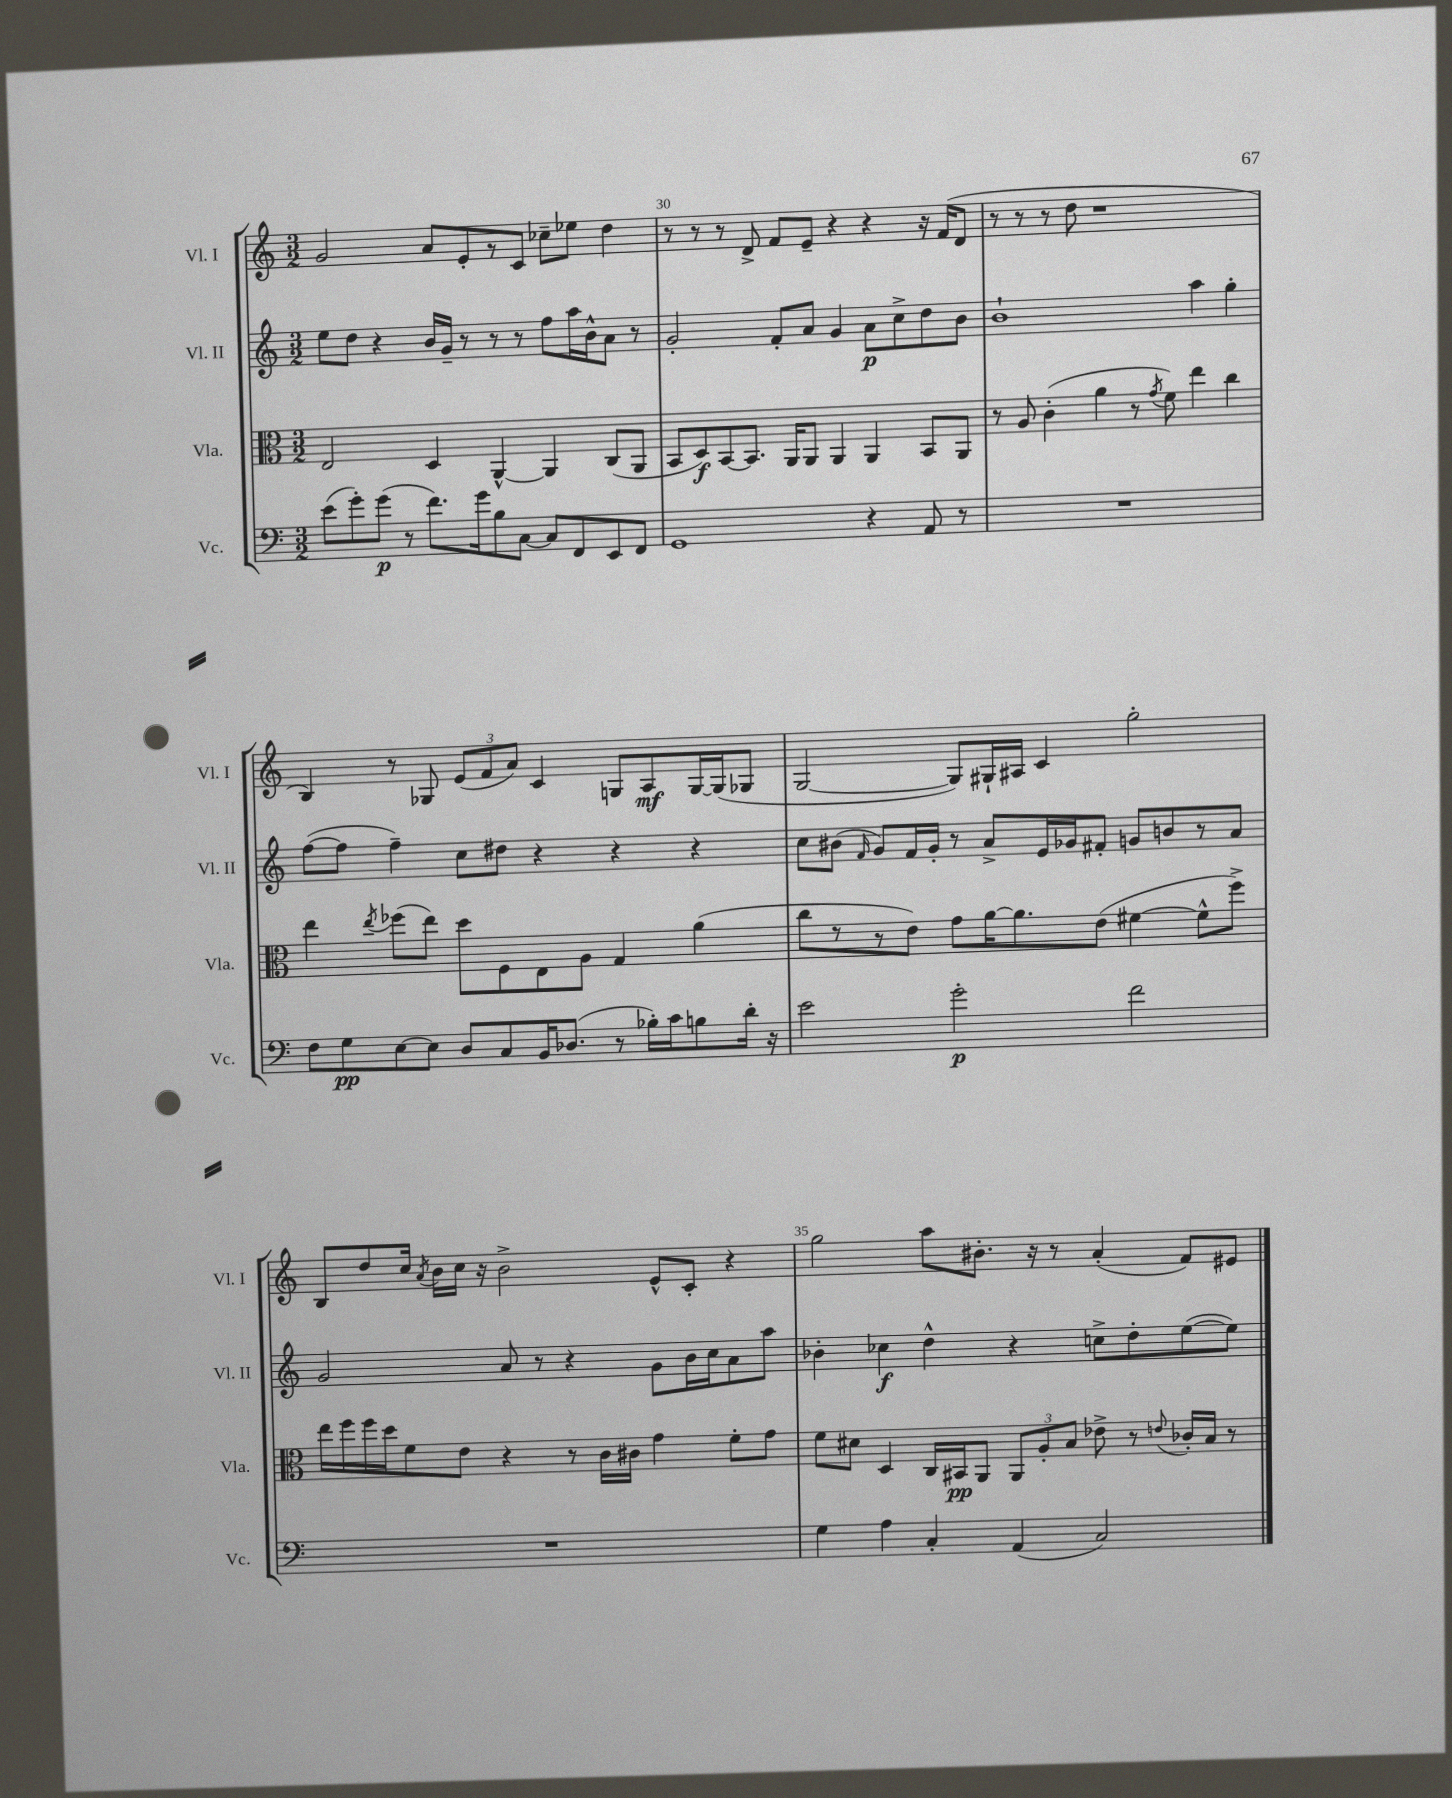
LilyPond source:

<<
\new StaffGroup <<
\new Staff = "s0" \with { instrumentName = "Vl. I" shortInstrumentName = "Vl. I" } {
    \clef treble \key c \major \numericTimeSignature \time 3/2
    \autoBeamOff g'2 a'8[ e'8-. r8 c'8] ces''8[-- ees''8] d''4 |
    r8 r8 r8 d'8-> f'8[ e'8]-- r4 r4 r16 f'16[( d'8] |
    r8 r8 r8 d''8 r1 |
    b4) r8 ges8 \tuplet 3/2 { e'8[( f'8 a'8]) } c'4 g8[ a8\mf g16~ g16( ges8] |
    g2~ g8[) gis16-! ais16] c'4 g''2-. |
    b8[ d''8 c''16] \acciaccatura { a'8 } b'16[ c''16] r16 b'2-> e'8[-^ c'8]-. r4 |
    g''2 a''8[ bis'8.]-. r16 r8 a'4-.( f'8[) eis'8] \bar "|." |
}
\new Staff = "s1" \with { instrumentName = "Vl. II" shortInstrumentName = "Vl. II" } {
    \clef treble \key c \major \numericTimeSignature \time 3/2
    \autoBeamOff e''8[ d''8] r4 b'16[ g'16]-- r8 r8 r8 f''8[ a''16 b'16-^ a'8] r8 |
    g'2-. f'8[-. a'8] g'4 a'8[\p c''8-> d''8 b'8] |
    b'1-! a''4 g''4-. |
    f''8[~( f''8] f''4--) c''8[ dis''8] r4 r4 r4 |
    c''8[ bis'8]( \grace { f'16 } g'8[) f'16 g'16]-. r8 a'8[-> e'16 ges'16 fis'8]-. g'8[ b'8 r8 a'8] |
    g'2 a'8 r8 r4 g'8[ b'16 c''16 a'8 a''8] |
    bes'4-. ces''4\f d''4-^ r4 c''8[-> d''8-. e''8~( e''8]) \bar "|." |
}
\new Staff = "s2" \with { instrumentName = "Vla." shortInstrumentName = "Vla." } {
    \clef alto \key c \major \numericTimeSignature \time 3/2
    \autoBeamOff e2 d4 a,4~-^ a,4 c8[( a,8] |
    b,8[ d8\f) b,8~ b,8.] a,16[ a,8] a,4 a,4 b,8[ a,8] |
    r8 a8 c'4-.( a'4 r8 \acciaccatura { g'8 } f'8) e''4 c''4 |
    e''4 \acciaccatura { e''8 } fes''8[( e''8]) d''8[ f8 e8 a8] g4 a'4( |
    c''8[ r8 r8 e'8]) g'8[ a'16~ a'8. e'8]( fis'4~ fis'8[-^ f''8]->) |
    e''16[ f''16 f''16 d''16 f'8 e'8] r4 r8 c'16[ cis'16] g'4 f'8[-. g'8] |
    f'8[ dis'8] d4 c16[ bis,16\pp a,8] \tuplet 3/2 { a,8[ a8-. b8] } ees'8-> r8 \appoggiatura { e'8 } ces'16[-. b16] r8 \bar "|." |
}
\new Staff = "s3" \with { instrumentName = "Vc." shortInstrumentName = "Vc." } {
    \clef bass \key c \major \numericTimeSignature \time 3/2
    \autoBeamOff e'8[( g'8-.) g'8]\p( r8 f'8.[) g'16 b8 c8]~ c8[ f,8 e,8 f,8] |
    g,1 r4 a,8 r8 |
    R1. |
    f8[ g8\pp e8~ e8] d8[ c8 b,16 des8.]( r8 bes16[-.) c'16 b8 d'16]-. r16 |
    e'2 g'2-.\p f'2 |
    R1. |
    g4 a4 c4-. a,4( c2) \bar "|." |
}
>>
>>
\layout { \context { \Score currentBarNumber = #29 \override BarNumber.break-visibility = ##(#f #t #t) barNumberVisibility = #(every-nth-bar-number-visible 5) } }
